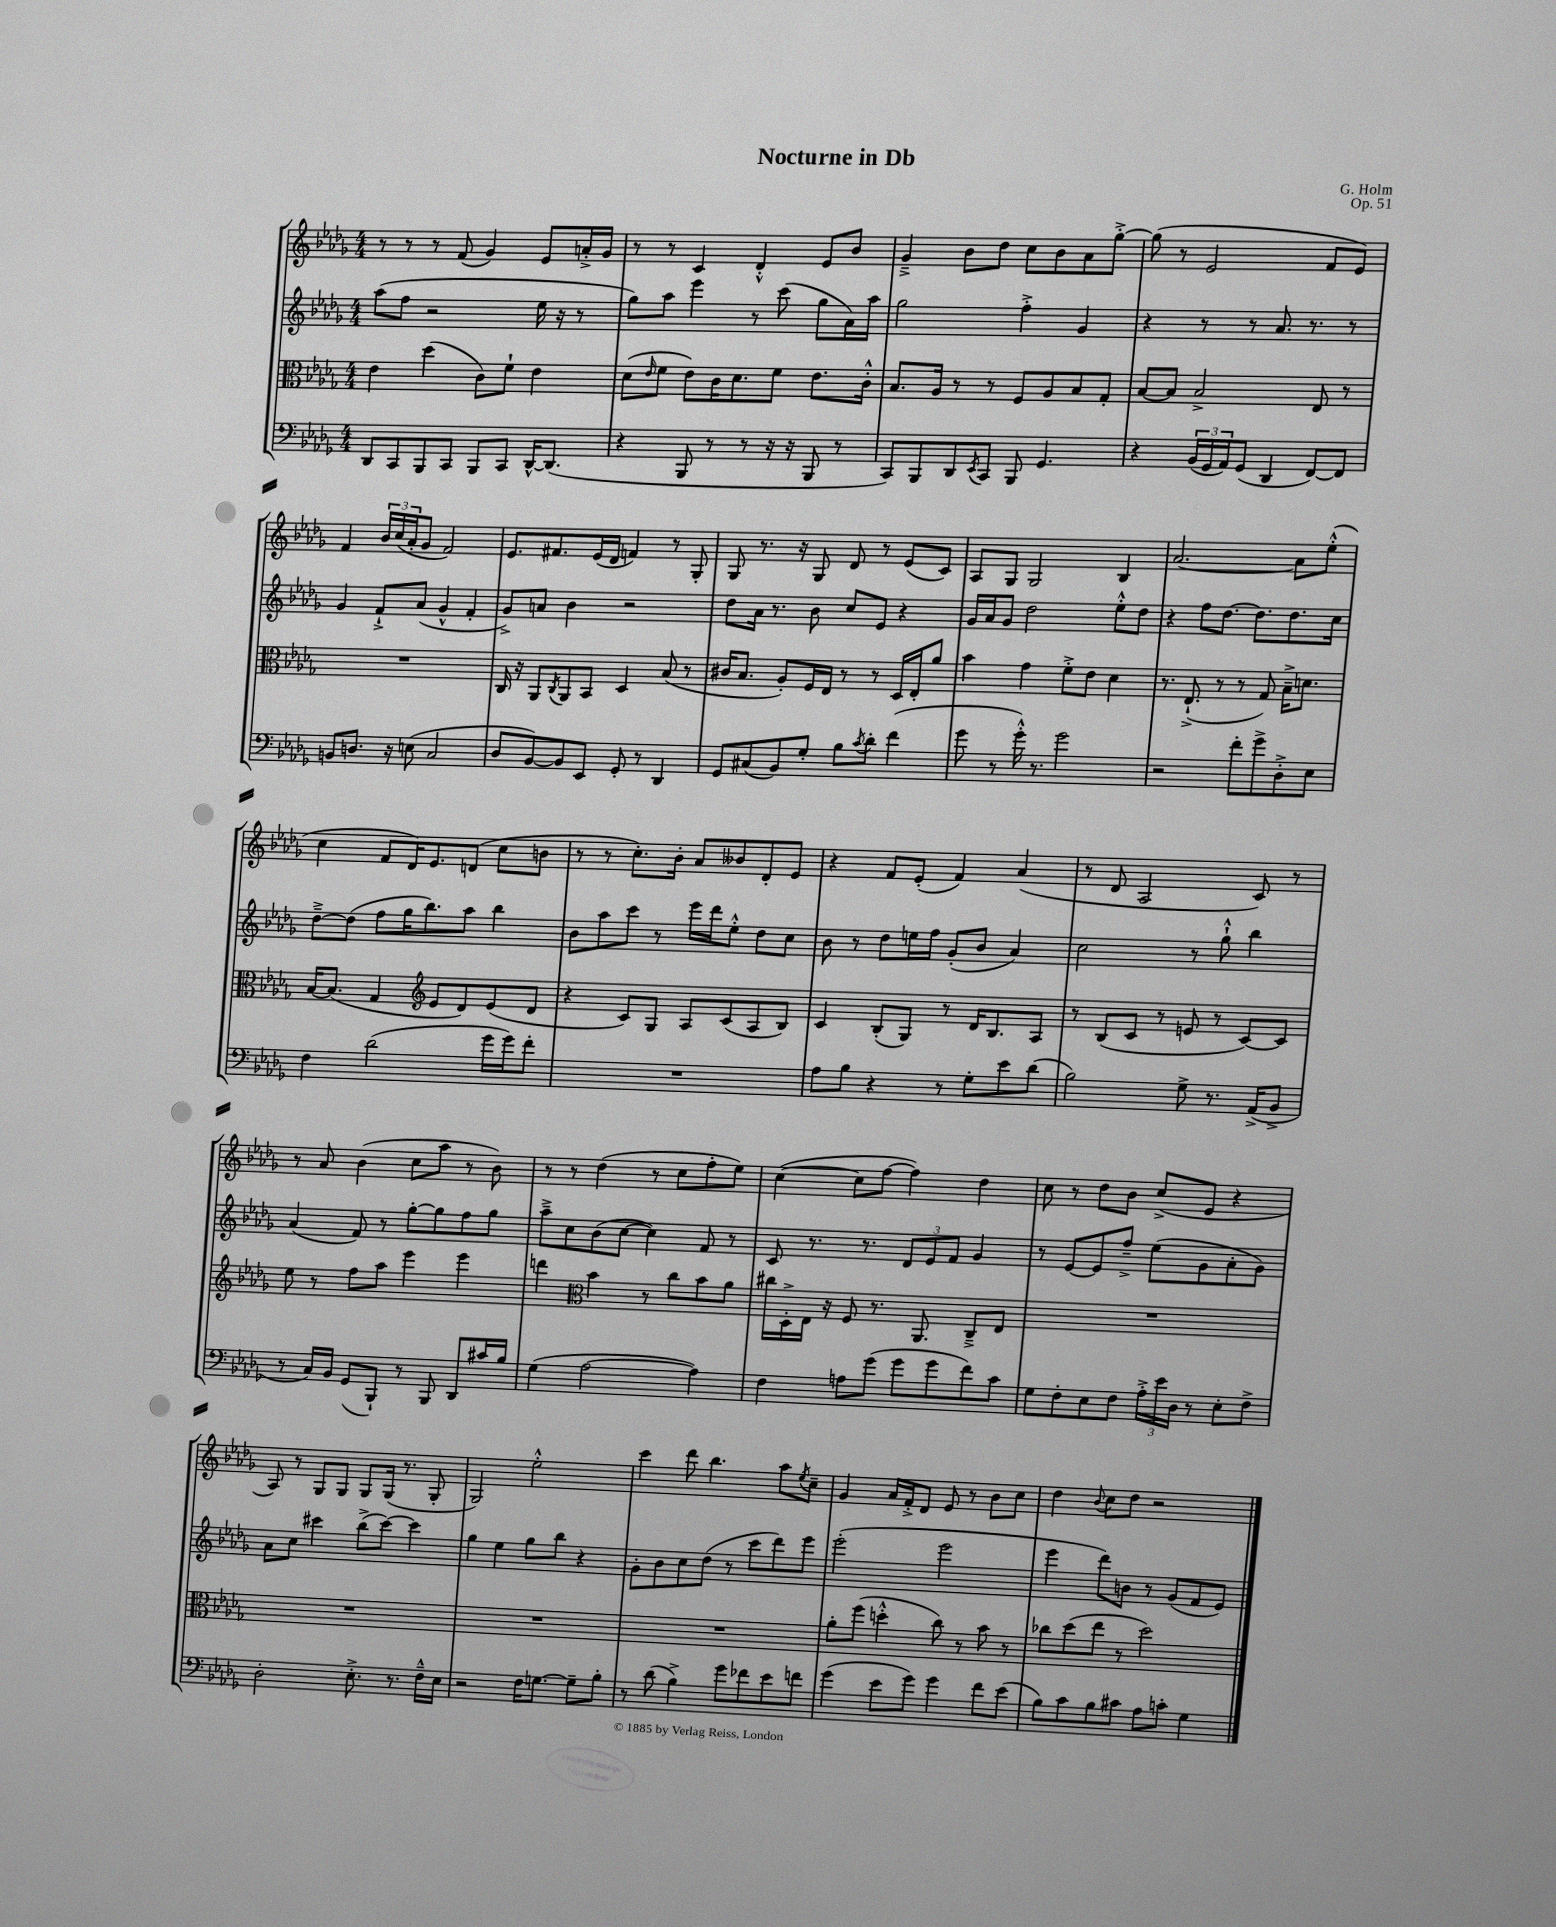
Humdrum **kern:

**kern	**kern	**kern	**kern
*staff4	*staff3	*staff2	*staff1
*clefF4	*clefC3	*clefG2	*clefG2
*k[b-e-a-d-g-]	*k[b-e-a-d-g-]	*k[b-e-a-d-g-]	*k[b-e-a-d-g-]
*M4/4	*M4/4	*M4/4	*M4/4
8DD-	4e-	(8aa-	8r
8CC	.	8ff	8r
8BBB-	(4dd-	2r	8r
8CC	.	.	(8f
8BBB-	8c)	.	4g-)
8CC	8f`	.	.
[16DD-^^	4e-	16ee-	8e-
(8.DD-]	.	16r	.
.	.	8r	16a'^
.	.	.	16g-
=	=	=	=
4r	(8d-	8gg-)	8r
.	16qqe-	.	.
.	8f	8aa-	8r
8BBB-	8e-)	4eee-	4c
8r	16c	.	.
.	8.d-	.	.
8r	.	8r	4d-'^^
16r	8f	(8ccc	.
16r	.	.	.
8BBB-	8.e-	8gg-	8e-
8r	.	16a-)	8b-
.	16c'^^	16aa-	.
=	=	=	=
8CC)	8.B-	2gg-	4g-~^
8BBB-	.	.	.
.	16A-	.	.
8DD-	8r	.	8b-
8qEE-	.	.	.
8CC	8r	.	8dd-
8BBB-	8F	4ff'^	8cc
4.GG-	8A-	.	8b-
.	8B-	4g-	8a-
.	8G-'	.	[8gg-'^
=	=	=	=
4r	[8B-	4r	(8gg-]
.	8B-]	.	8r
(24BB-	2B-^	8r	2e-
24GG-	.	.	.
24AA-)	.	.	.
(8GG-	.	8r	.
4DD-	.	8.a-	.
.	.	8.r	.
[8FF)	8E-	.	8f
8FF]	8r	8r	8e-)
=	=	=	=
8BB	1r	4g-	4f
8.D	.	.	.
.	.	8f`^	24b-
.	.	.	(24cc
16r	.	.	.
.	.	.	24a-'
(8E	.	(8a-	8g-
2C	.	4g-^^	2f)
.	.	4f'	.
=	=	=	=
8D-	16C	8g-^)	8.e-
.	16r	.	.
[8BB-)	8AA-	8a	.
.	.	.	8.f#
.	8qC	.	.
8BB-]	8AA-	4b-	.
8EE-	8BB-	.	(16e-
.	.	.	16d-
8GG-'	4D-	2r	4f)
8r	.	.	.
4DD-	(8B-	.	8r
.	8r	.	8G-'
=	=	=	=
8GG-	16c#	8dd-	8G-
.	8.B-	.	.
(8C#	.	16a-	8.r
.	.	8.r	.
8BB-)	8A-')	.	.
.	.	.	16r
8G-'	16F	8b-	8G-
.	16E-	.	.
8B-	8r	8cc	8d-
8qc	.	.	.
8d-'	8r	8e-	8r
(4f	16D-	4r	(8e-
.	16E-'	.	.
.	8a-	.	8c)
=	=	=	=
8g-	4b-	16g-	8A-
.	.	16a-	.
8r	.	8g-	8G-
16g-'^^)	4g-	2dd-	2G-
8.r	.	.	.
2g-	8f'^	.	.
.	8e-	.	.
.	4d-	8ee-'^^	4B-
.	.	8dd-	.
=	=	=	=
2r	8.r	4r	[2.a-
.	(8.E-`^	.	.
.	.	8ff	.
.	8r	[8.dd-	.
8f'	8r	.	.
.	.	8.dd-]	.
8g-^	8G-)	.	.
8D-'^	16B-~^	8.dd-	8a-]
.	8.d	.	.
8E-	.	.	(8ee-'^^
.	.	16cc	.
=	=	=	=
4F	[16B-	[8dd-~^	4cc
.	(8.B-]	.	.
.	.	(8dd-]	.
(2d-	4G-	8ff	8f
.	.	16gg-	16d-)
.	.	8.bb-)	8.e-
*	*clefG2	*	*
.	8e-	.	.
.	8d-)	8aa-	(8d
16g-	(8e-	4bb-	8cc
16g-)	.	.	.
8f'	8d-	.	8b
=	=	=	=
1r	4r	8b-	8r
.	.	8aa-	8r
.	8c)	8ccc	8.cc')
.	8G-	8r	.
.	.	.	16b-'
.	8A-	16eee-	8a-
.	.	16ddd-	.
.	(8c	8ee-'^^	8b--
.	8A-	8dd-	8d-'
.	8B-)	8cc	8e-
=	=	=	=
8A-	4c	8b-	4r
8B-	.	8r	.
4r	(8B-'	8dd-	8f
.	8G-)	16ee	(8e-'
.	.	16ff	.
8r	8r	(8g-'	4f)
8G-'	16d-	8b-	.
.	8.B-	.	.
8e-	.	4a-)	(4a-
(8d-	8A-	.	.
=	=	=	=
2B-)	8r	2cc	8r
.	(8B-	.	8d-
.	8c	.	2A-
.	8r	.	.
8G-^	8e	8r	.
8.r	8r	8gg-`^^	.
.	[8c)	4bb-	8c)
(16AA-^	.	.	.
8BB-^	8c]	.	8r
=	=	=	=
8r	8ee-	(4a-	8r
16C)	8r	.	8a-
16BB-	.	.	.
(8GG-	8ff	8f)	(4b-
8BBB-`)	8aa-	8r	.
8r	4eee-	[8gg-'	8cc
8BBB-	.	8gg-]	8aa-
8DD-	4eee-	8ff	8r
16c#	.	8gg-	8b-)
16B-	.	.	.
=	=	=	=
(4G-	4ddd	8aa-~^	8r
.	.	8cc	8r
*	*clefC3	*	*
[2A-	4b-	(8b-	(4dd-
.	.	[8cc	.
.	8r	4cc])	8r
.	8cc	.	8cc
4A-])	8b-	8f	8ff'
.	8a-	8r	8ee-)
=	=	=	=
4F	16cc#	8c	([4cc
.	16D-'^	.	.
.	16E-	8.r	.
.	16r	.	.
8A	8F	.	8cc]
.	.	8.r	.
(8g-	8.r	.	[8ff
8g-	.	12d-	4ff])
.	8.AA-	.	.
.	.	12e-	.
8g-	.	.	.
.	.	12f	.
8f)	8C~^	4g-	4dd-
8c	8E-	.	.
=	=	=	=
8G-	1r	8r	8cc
8F'	.	[8e-	8r
8E-	.	8e-]	8dd-
8F	.	8ff~^	8b-
24A-'^	.	(8ee-	(8cc^
24e-	.	.	.
24D-	.	.	.
8r	.	8g-	8e-
8E-'	.	8a-'	4r
8F^	.	8g-)	.
=	=	=	=
2D-'	1r	8a-	8A-)
.	.	8cc	8r
.	.	4ccc#	8G-
.	.	.	8G-
8.E-'^	.	(8bb-^	8G-
.	.	[8ccc#)	(16G-
8.r	.	.	8.r
.	.	4ccc#]	.
16F~^^	.	.	8G-'
16E-	.	.	.
=	=	=	=
2r	1r	4gg-	2G-)
.	.	4ee-	.
16F	.	8gg-	2ee-'^^
[8.G	.	.	.
.	.	8bb-	.
8G~]	.	4r	.
8B-'	.	.	.
=	=	=	=
8r	1r	8g-'	4ccc
(8d-	.	8b-	.
4B-^)	.	8cc	8ddd-
.	.	(8dd-	4.bb-
8g-	.	8r	.
8f-	.	8ccc	.
8e-	.	8ddd-)	8aa-
.	.	.	8qee-
8f	.	8eee-	8cc~
=	=	=	=
(4g-	8a-'	(2eee-'	4g-
.	(8ff	.	.
8e-	4dd'^^	.	16a-
.	.	.	16f'^
8g-)	.	.	8d-
4g-	8cc)	2eee-	8e-
.	8r	.	8r
8f	8b-	.	8b-
(8e-	8r	.	8cc
=	=	=	=
8B-)	8cc-	4eee-	4dd-
8c	(8dd-	.	.
.	.	.	8qqb-
8B-	8ee-	8ddd-)	8cc
8c#	8r	8b	8dd-
8A-	2dd-)	8r	2r
8c'	.	(8g-	.
4G-	.	8f	.
.	.	8e-)	.
==	==	==	==
*-	*-	*-	*-
